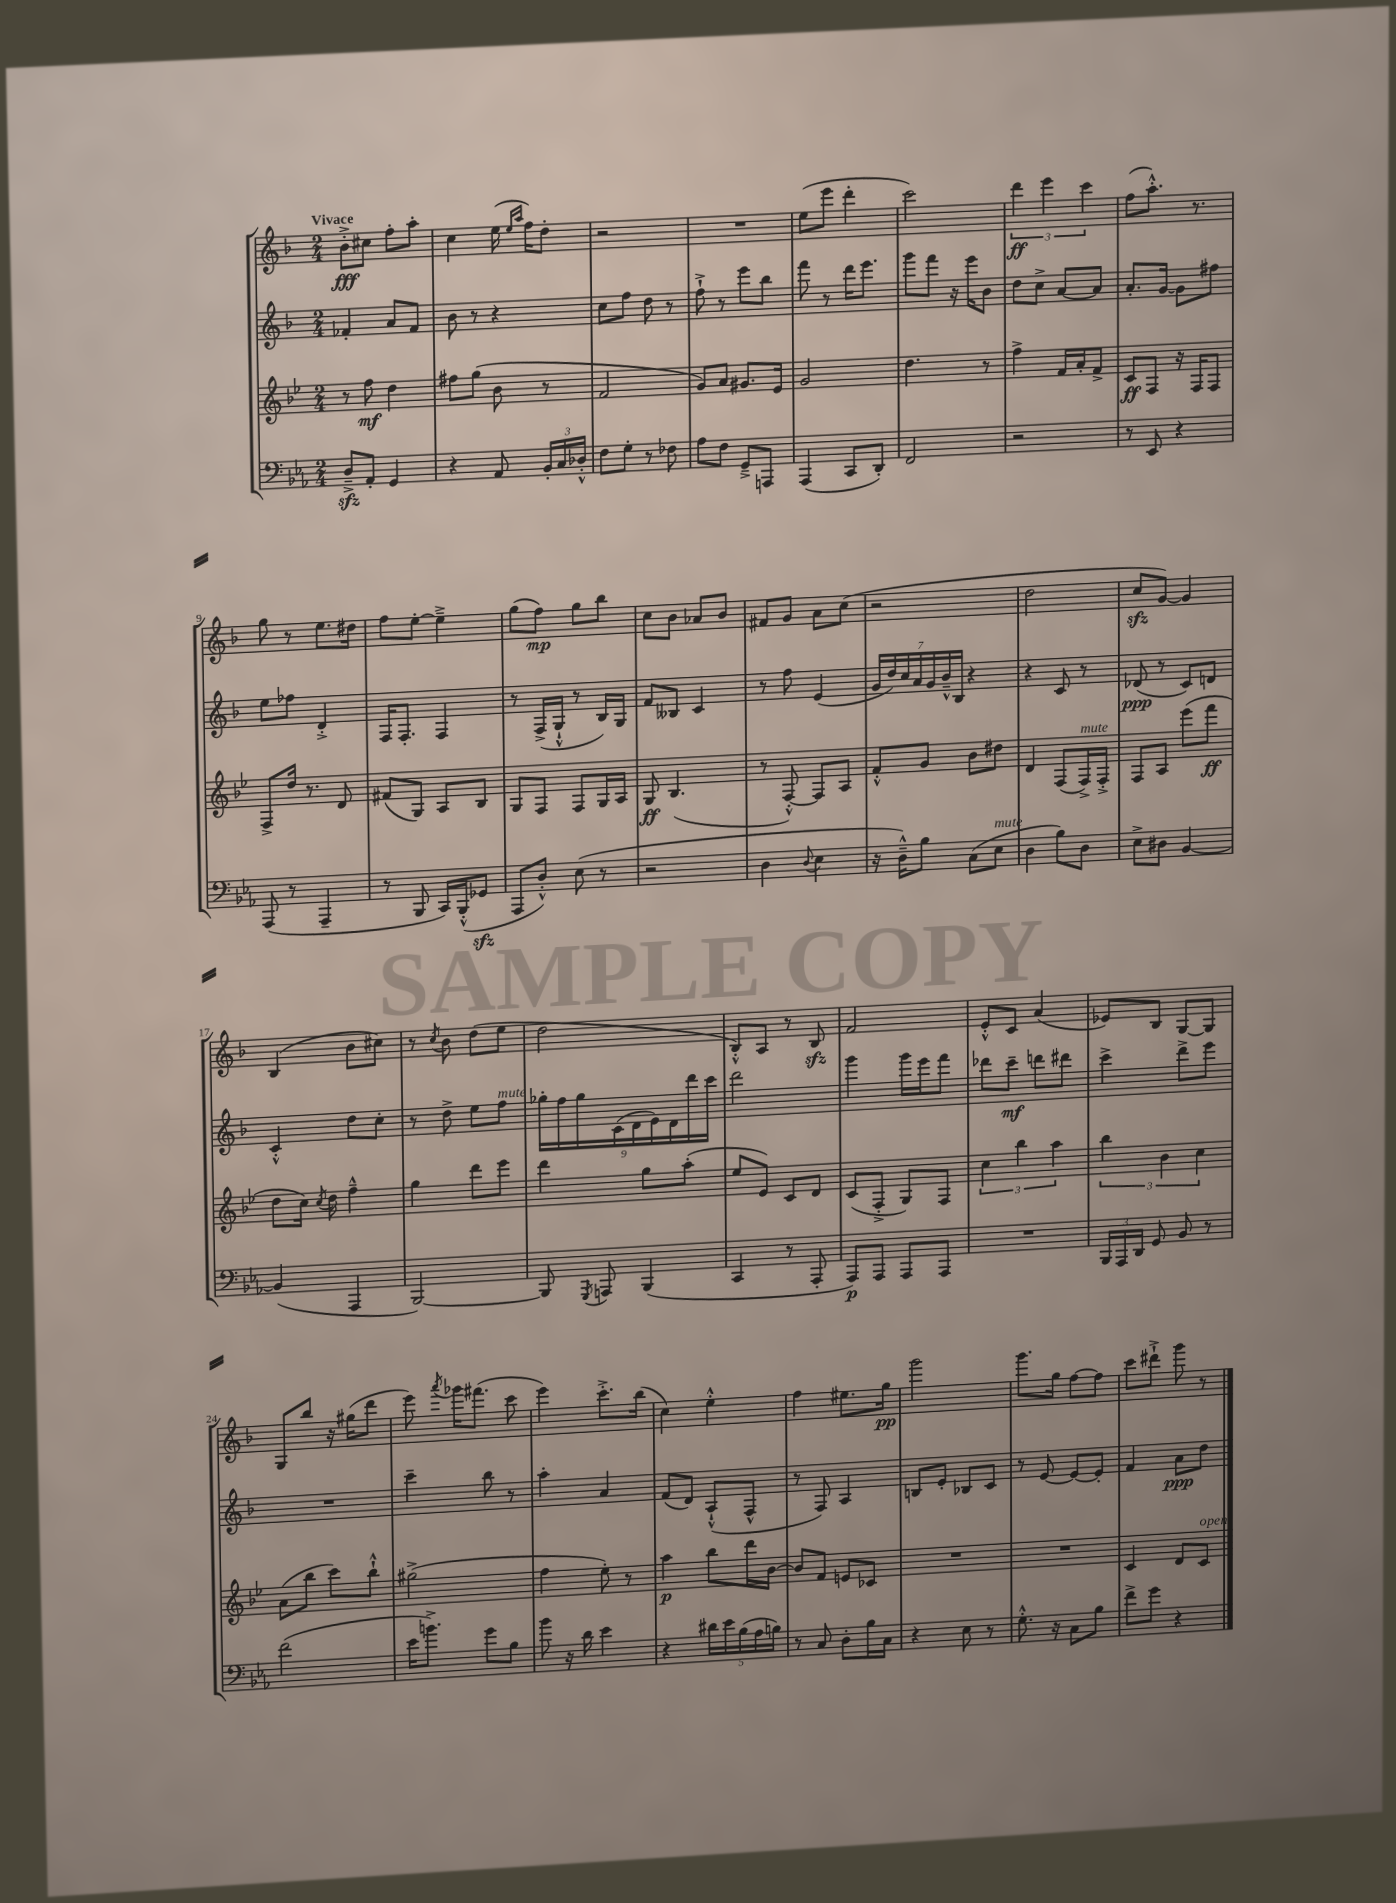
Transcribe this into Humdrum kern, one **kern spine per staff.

**kern	**kern	**kern	**kern
*staff4	*staff3	*staff2	*staff1
*clefF4	*clefG2	*clefG2	*clefG2
*k[b-e-a-]	*k[b-e-]	*k[b-]	*k[b-]
*M2/4	*M2/4	*M2/4	*M2/4
8D~^	8r	4f-'	8b-'^
8AA-'	8ff	.	8cc#
4GG	4dd	8a	8ff'
.	.	8f-	8aa'
=	=	=	=
4r	8ff#	8b-	4cc
.	(8gg	8r	.
8AA-	8b-	4r	(16ee
.	.	.	16qqee
.	.	.	16qqaa
.	.	.	16ff)
24BB-'	8r	.	8dd'
24C	.	.	.
24D-'^^	.	.	.
=	=	=	=
8F	2f	8cc	2r
8G'	.	8ff	.
8r	.	8dd	.
8F-	.	8r	.
=	=	=	=
8A-	8g)	8ff`^	2r
8F	8a	8r	.
8GG~^	8.g#	8eee	.
8AAA	.	8bb-	.
.	16e-	.	.
=	=	=	=
(4AAA-	2g	8fff	(8ee
.	.	8r	8eee
8CC	.	16ddd	4ddd'
.	.	8.eee	.
8DD')	.	.	.
=	=	=	=
2FF	4.dd	8ggg	2ccc)
.	.	8fff	.
.	.	16r	.
.	.	16eee	.
.	8r	8b-	.
=	=	=	=
2r	4ff^	8dd	6ddd
.	.	8cc^	.
.	.	.	6eee
.	16f	[8a	.
.	16a'	.	.
.	.	.	6ccc
.	8f^	8a]	.
=	=	=	=
8r	8c	8.a'	(8ff
8EE-	8F	.	8.aa'^^)
.	.	[16g	.
4r	16r	8g]	.
.	16F	.	8.r
.	8F	8ff#	.
=	=	=	=
(8AAA-	8F^	8ee	8gg
8r	16dd	8ff-	8r
.	8.r	.	.
4AAA-~	.	4d'^	8.ee
.	8d	.	.
.	.	.	16dd#
=	=	=	=
8r	(8f#	16F	8ff
.	.	8.F'	.
8BBB-	8G)	.	[8ee'
16CC)	8A	4F	4ee~^]
(16BBB-'^^	.	.	.
8GG-	8B-	.	.
=	=	=	=
8AAA-	8G	8r	(8gg
8D'^^)	8F	(16F^	8ff)
.	.	16G`^^	.
(8E-	8F	8r	8gg
8r	16G	16B-)	8bb-
.	16A	16G	.
=	=	=	=
2r	8G	8f	8cc
.	(4.B-	8B--	8b-
.	.	4c	8a-
.	.	.	8b-
=	=	=	=
4D	8r	8r	8f#
.	[8F'^^)	8ff	8g
8qqD	.	.	.
4E-	8F]	(4e	8a
.	8A	.	(8cc
=	=	=	=
16r	8f'^^	28g	2r
.	.	28dd)	.
16D~^^)	.	.	.
.	.	28cc	.
.	.	28a	.
8B-	8g	.	.
.	.	28g	.
.	.	28b-~^^	.
.	.	28B-	.
(8C	8b-	4r	.
8E-	8dd#	.	.
=	=	=	=
4D	4d	4r	2dd
8B-)	(8F	8c	.
8D	16F^)	8r	.
.	16F'^	.	.
=	=	=	=
8E-^	8F	(8d-	8cc
8D#	8A	8r	[8g)
[4BB-	(8eee-	8c)	4g]
.	8fff	8d	.
=	=	=	=
(4BB-]	8dd	4c'^^	(4B-
.	16cc)	.	.
.	8qcc	.	.
.	16dd	.	.
4AAA-	4ff~^^	8dd	8b-
.	.	8cc'	8cc#)
=	=	=	=
[2BBB-)	4gg	8r	8r
.	.	.	8qcc
.	.	8dd^	8b-
.	8ddd	8ee	(8dd
.	8eee-	8ff	8ee
=	=	=	=
8BBB-]	4ddd	18gg-'	2dd
.	.	18ff	.
.	.	18gg-	.
8qGGG	.	.	.
8AAA	.	.	.
.	.	(18c	.
.	.	18d	.
(4BBB-	8gg	.	.
.	.	18e)	.
.	.	18d	.
.	(8aa'	.	.
.	.	18ddd	.
.	.	18ccc	.
=	=	=	=
4CC	8ee-	2ddd	8B-'^^)
.	8e-)	.	8A
8r	8c	.	8r
8AAA-'	8d	.	8B-
=	=	=	=
8AAA-)	(8c	4ggg	2f
8AAA-	8F'^	.	.
8AAA-	8G)	16ggg	.
.	.	16eee	.
8AAA-	8F	8fff	.
=	=	=	=
2r	6cc	8ddd-	8e'^^
.	.	8ccc~	8c
.	6bb-	.	.
.	.	8ddd	(4a
.	6aa	.	.
.	.	8ddd#	.
=	=	=	=
24BBB-	6bb-	4ccc^	8e-)
24AAA-	.	.	.
24DD	.	.	.
8GG	.	.	8B-
.	6b-	.	.
8BB-	.	8ddd^	[8G
.	6cc	.	.
8r	.	8eee	8G]
=	=	=	=
(2f	(8a	2r	8G
.	8bb-	.	8bb-
.	8ccc)	.	16r
.	.	.	(16gg#
.	8bb-`^^	.	8ddd
=	=	=	=
16e-	(2gg#^	4ccc~	8eee)
8.b^)	.	.	.
.	.	.	8qaaa
.	.	.	16ggg-
.	.	.	(8.fff#
8g	.	8bb-	.
8B-	.	8r	8ccc
=	=	=	=
8b-	4ff	4aa'	4eee)
16r	.	.	.
16d	.	.	.
4e-	8ee-')	4a	8.ccc'^
.	8r	.	.
.	.	.	(16bb-
=	=	=	=
4r	4aa	(8f	4cc)
.	.	8d)	.
20d#	8bb-	(8A`^^	4ee'^^
20e-	.	.	.
(20B-	.	.	.
.	16ddd	8F^^	.
20A-	.	.	.
.	[16b-	.	.
20B)	.	.	.
=	=	=	=
8r	8b-]	8r	4ff
8C	8f	8F)	.
8D'	8e	4A	8.ee#
16B-	8c-	.	.
16C	.	.	16gg
=	=	=	=
4r	2r	8B	2ggg
.	.	8e'	.
8E-	.	8B-	.
8r	.	8c	.
=	=	=	=
8.G'^^	2r	8r	8.ggg
.	.	[8e	.
16r	.	.	16gg
8C	.	8e_	[8ff
8B-	.	8e']	8ff]
=	=	=	=
8f^	4c	4f	8ccc
8g	.	.	8ddd#`^
4r	8d	8a	8ggg
.	8c	8dd	8r
==	==	==	==
*-	*-	*-	*-
